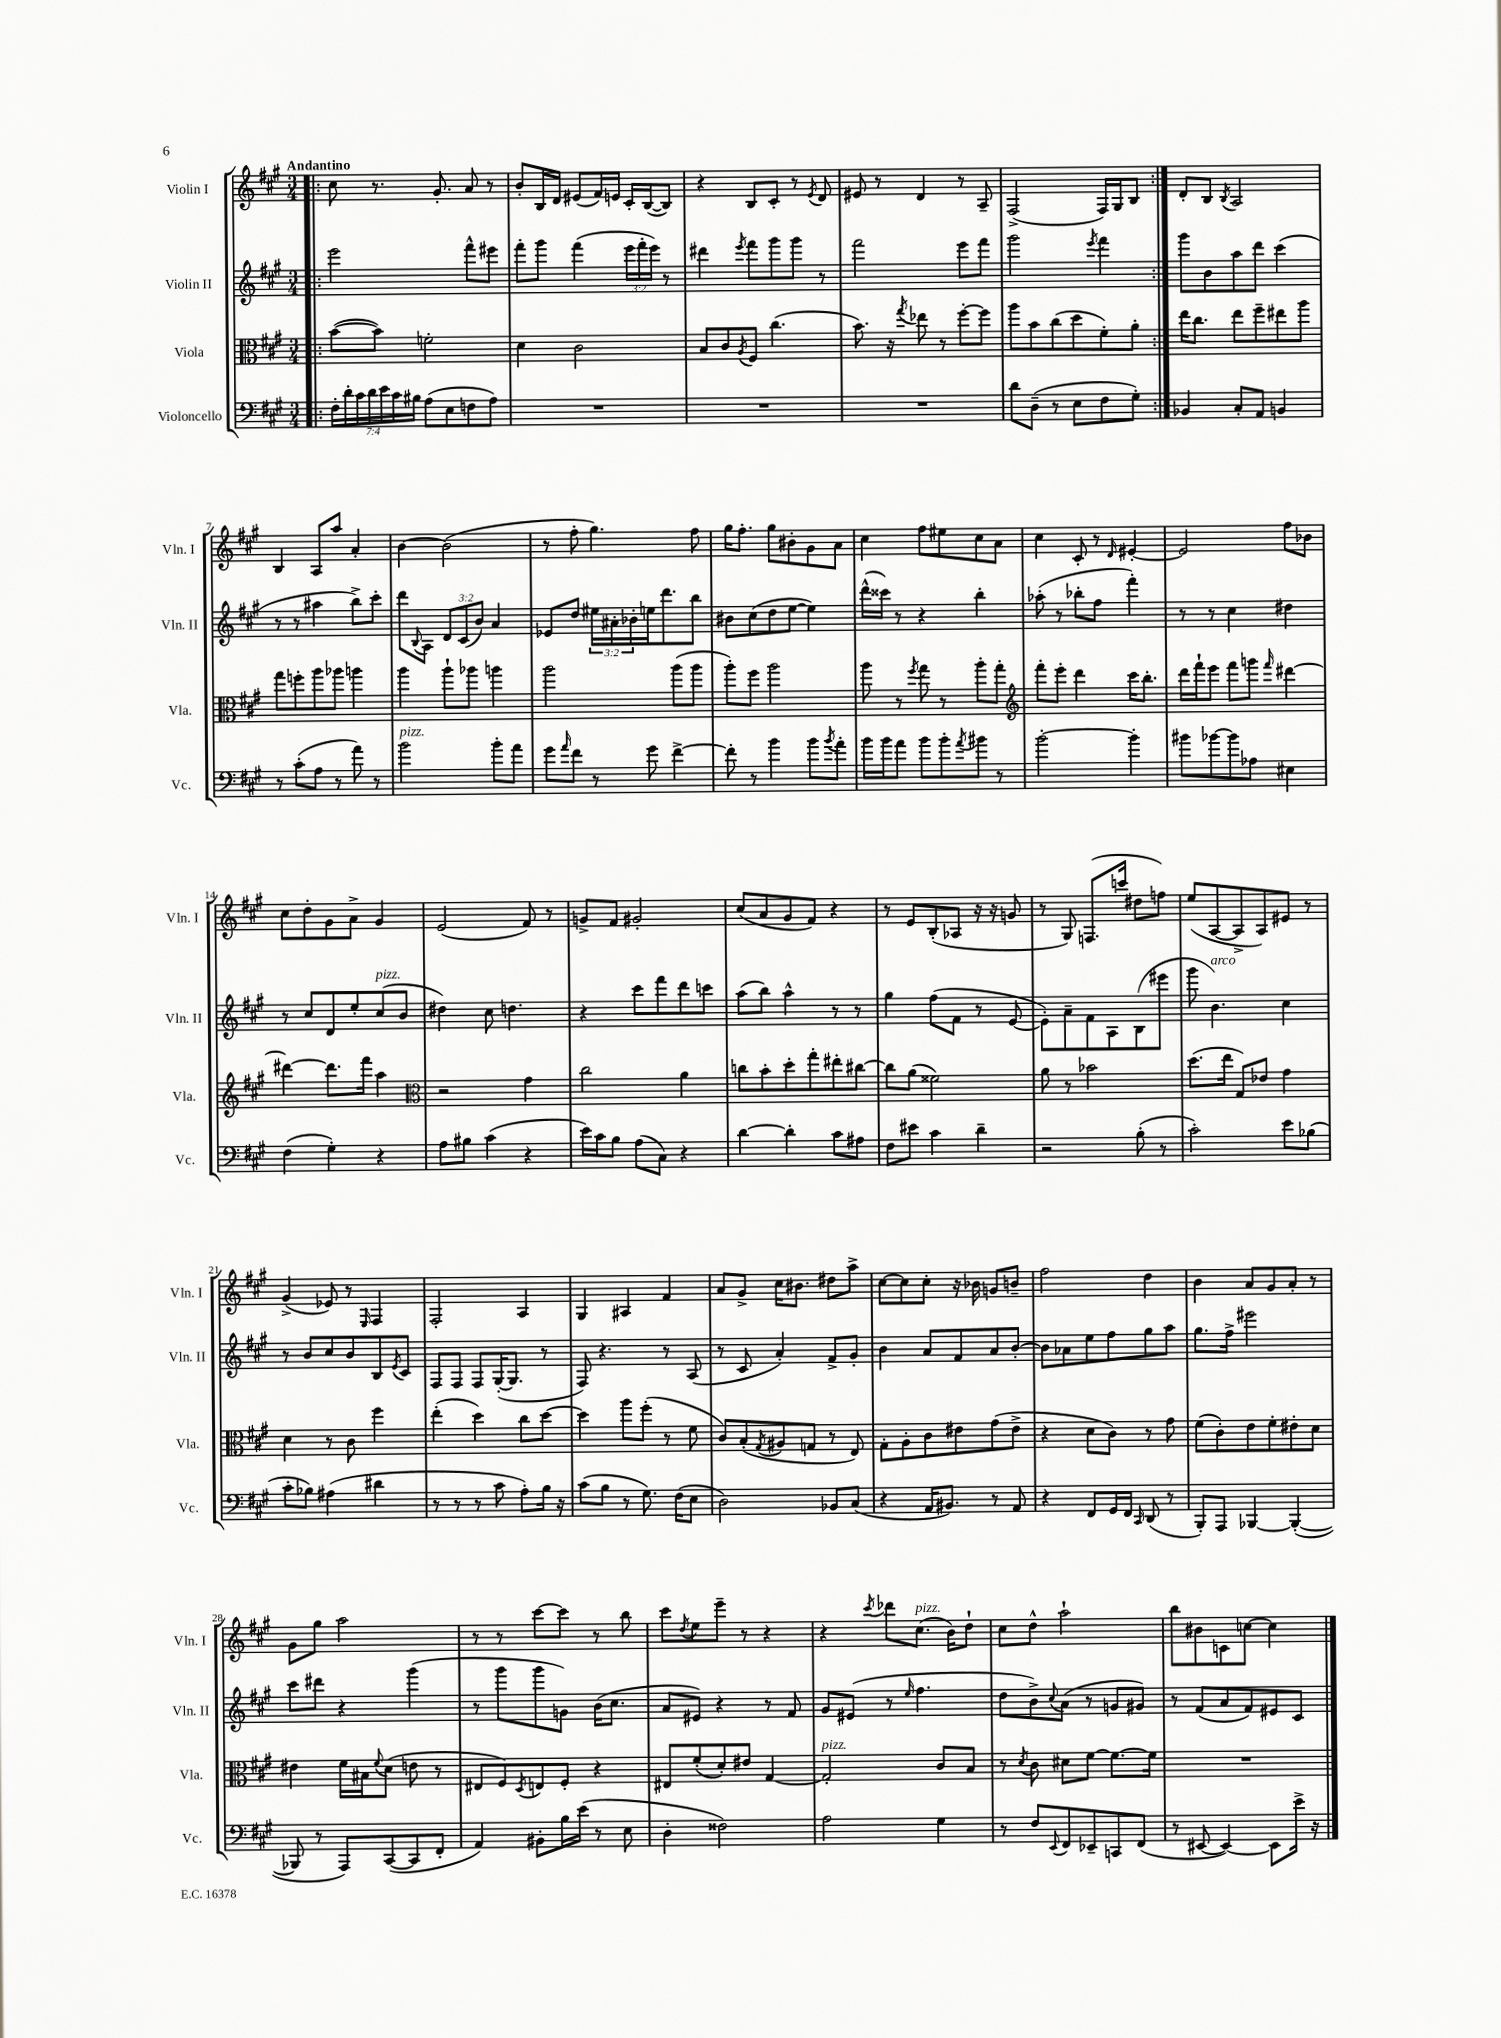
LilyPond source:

<<
\new StaffGroup <<
\new Staff = "s0" \with { instrumentName = "Violin I" shortInstrumentName = "Vln. I" } {
    \clef treble \key a \major \numericTimeSignature \time 3/4 \tempo "Andantino"
    \repeat volta 2 { \bar ".|:" cis''8 r8. gis'8.-. a'8 r8 |
    b'8-. b16 d'16 eis'8( fis'16) e'16 cis'16-. b16~( b8) |
    r4 b8 cis'8-. r8 \acciaccatura { e'8 } d'8 |
    eis'8 r8 d'4 r8 a8-- |
    fis2->( fis16) gis16 b8 | }
    d'8-. b8 \acciaccatura { b8 } a2 |
    b4 a8 a''8 a'4-. |
    b'4~ b'2( |
    r8 fis''8-. gis''4.) fis''8 |
    gis''16 fis''8.-. gis''8 bis'8-. gis'8 a'8 |
    cis''4 fis''8 eis''8 cis''8 a'8 |
    cis''4 cis'8-. r8 \grace { d'16 } eis'4~-. |
    eis'2 fis''8 bes'8 |
    cis''8 d''8-. gis'8 a'8-> gis'4 |
    e'2( fis'8) r8 |
    g'8-> fis'8 gis'2-. |
    cis''8( a'8 gis'8 fis'8) r4 |
    r8 e'8 b8-.( aes8 r16 r16 g'8 |
    r8 gis8) f8.( c'''16 dis''8 f''8) |
    e''8( a8~ a8-> a8) eis'8 r8 |
    gis'4->( ees'8) r8 \grace { e16 } fis4 |
    fis2-. a4 |
    gis4 ais4 fis'4 |
    a'8 gis'8-> cis''16 bis'8. dis''8 a''8-> |
    cis''8~ cis''8 cis''8-. r16 bes'16 g'8 b'8-- |
    fis''2 d''4 |
    b'4 a'8 gis'8 a'8-. r8 |
    gis'8 gis''8 a''2 |
    r8 r8 cis'''8~ cis'''8 r8 b''8 |
    cis'''8 \acciaccatura { d''8 } e''8 e'''8-- r8 r4 |
    r4 \acciaccatura { cis'''8 } des'''8 cis''8.^\markup { \italic "pizz." }( b'16) d''8-! |
    cis''8 d''8-^ a''2-! |
    b''8 bis'8 c'8 c''8~ c''4 \bar "|." |
}
\new Staff = "s1" \with { instrumentName = "Violin II" shortInstrumentName = "Vln. II" } {
    \clef treble \key a \major \numericTimeSignature \time 3/4 \override Staff.TupletNumber.text = #tuplet-number::calc-fraction-text
    \repeat volta 2 { \bar ".|:" e'''2 fis'''8-^ eis'''8 |
    fis'''8-. gis'''8 fis'''4( \tuplet 3/2 { e'''16 fis'''16-. e'''16) } r8 |
    dis'''4 \acciaccatura { e'''8 } fis'''8 gis'''8 gis'''8 r8 |
    fis'''2 e'''8 fis'''8 |
    gis'''2 \acciaccatura { e'''8 } fis'''4 | }
    gis'''8 b'8 a''8 d'''8 cis'''4( |
    r8 r8 ais''4 b''8->) cis'''8-. |
    d'''8 \appoggiatura { b8 } a8 \tuplet 3/2 { d'8 cis'8( b'8) } a'4 |
    ees'8 d''8 \tuplet 3/2 { eis''16 ais'16-. bes'16-. } e''16 d'''8. b''8 |
    bis'8 cis''8( d''8 e''8~ e''4) |
    d'''16-^( cisis'''16) r8 r4 b''4-. |
    aes''8-.( r8 bes''8-. fis''8 fis'''4-.) |
    r8 r8 cis''4 dis''4 |
    r8 cis''8 d'8 e''8-. cis''8^\markup { \italic "pizz." }( b'8 |
    dis''4) cis''8 d''4. |
    r4 cis'''8 fis'''8 d'''8 c'''8 |
    a''8( b''8) a''4-^ r8 r8 |
    gis''4 fis''8( fis'8 r8 e'8~ |
    e'8-.) a'8-- fis'8 a8 b8( eis'''8 |
    gis'''8 b'4.^\markup { \italic "arco" }) cis''4 |
    r8 b'8 cis''8 b'8 b8 \acciaccatura { e'8 } cis'8 |
    fis8 fis8 fis8 gis16~-.( gis8. r8 |
    fis8) r4. r8 a8( |
    r8 cis'8 a'4-.) fis'8-> gis'8-. |
    b'4 a'8 fis'8 a'8 b'8~-. |
    b'8 aes'8 e''8 fis''8 gis''8 a''8 |
    gis''8. fis''16-> eis'''2 |
    cis'''8 dis'''8 r4 gis'''4( |
    r8 gis'''8 gis'''8 g'8) b'16( cis''8. |
    a'8 eis'8) r4 r8 fis'8 |
    gis'8 eis'8( r8 \grace { e''16 } fis''4. |
    d''8 b'8->) \appoggiatura { cis''8 } a'8( r8 g'8 gis'8) |
    r8 fis'8( a'8 fis'8) eis'8 cis'8 \bar "|." |
}
\new Staff = "s2" \with { instrumentName = "Viola" shortInstrumentName = "Vla." } {
    \clef alto \key a \major \numericTimeSignature \time 3/4
    \repeat volta 2 { \bar ".|:" b'8~( b'8) f'2-. |
    d'4 cis'2 |
    b8 cis'8 \acciaccatura { a8 } fis8 cis''4.( |
    b'8.) r16 \acciaccatura { gis''8 } ees''8 r8 fis''8~-. fis''8 |
    a''8 b'8 cis''8( d''8 fis'8-.) a'8-. | }
    e''16 cis''8. e''8 fis''8-- eis''8 a''8 |
    gis''8 f''8-. a''8 aes''8 a''4 |
    a''4 a''8-! aes''8 a''4 |
    a''2 a''8( a''8 |
    a''8-.) fis''8 a''2 |
    a''8 r8 \acciaccatura { fis''8 } gis''8 r8 a''8-. gis''8-. |
    \clef treble fis'''8-. e'''8-. d'''4 cis'''16 b''8.-. |
    d'''16 fis'''16-! e'''8 fis'''8 g'''8 \grace { fis'''16 } dis'''4~ |
    dis'''4~ dis'''8. fis'''16 a''4 |
    \clef alto r2 gis'4 |
    cis''2 a'4 |
    c''8 b'8-. d''8-. gis''8-. eis''8-. cis''8~ |
    cis''8 a'8( fisis'2) |
    a'8 r8 bes'2 |
    d''8.( e''16 gis8) ees'8 gis'4 |
    d'4 r8 cis'8 fis''4 |
    e''4-.( d''4) cis''8 d''8~ |
    d''4 a''8 fis''8-.( r8 fis'8 |
    cis'8) b8-.( \acciaccatura { gis8 } ais8 g8 r8 e8) |
    gis8-. a8-. cis'8 eis'8 gis'8( eis'8-> |
    r4 d'8 cis'8) r8 gis'8 |
    fis'8( cis'8-.) e'8 fis'8-. eis'8-. d'8 |
    eis'4 fis'16 bis16 \appoggiatura { fis'8 } d'8( e'8 r8 |
    eis8 fis8) \acciaccatura { d8 } e8 fis8-. r4 |
    eis8 fis'8-.( d'8-.) eis'8 gis4~ |
    gis2-.^\markup { \italic "pizz." } cis'8 b8 |
    r8 \acciaccatura { d'8 } cis'8 dis'8 fis'8~ fis'8.~ fis'16 |
    R2. \bar "|." |
}
\new Staff = "s3" \with { instrumentName = "Violoncello" shortInstrumentName = "Vc." } {
    \clef bass \key a \major \numericTimeSignature \time 3/4 \override Staff.TupletNumber.text = #tuplet-number::calc-fraction-text
    \repeat volta 2 { \bar ".|:" \tuplet 7/4 { fis16-. d'16-. cis'16 d'16 e'16 cis'16 bis16 } a8( e8 f8 a8) |
    R2. |
    R2. |
    R2. |
    d'8 d8--( r8 e8 fis8 gis8-.) | }
    bes,4 cis8-. a,8 b,4 |
    r8 cis'8-.( a8 r8 a'8) r8 |
    b'2^\markup { \italic "pizz." } b'8-. a'8 |
    gis'8 \grace { a'16 } fis'8 r8 gis'8 fis'4~-> |
    fis'8-. r8 b'4 b'8 \acciaccatura { b'8 } a'8-. |
    b'16 b'16 a'8 b'8 b'8-. \acciaccatura { a'8 } bis'8 r8 |
    b'2~-. b'4-. |
    bis'8 bes'8~ bes'8 aes8 eis4 |
    fis4( gis4-.) r4 |
    a8 bis8 cis'4( r4 |
    e'16) cis'16 b8 a8( cis8) r4 |
    d'4~ d'4-. cis'8 ais8 |
    fis8 eis'8 cis'4 d'4-- |
    r2 b8-.( r8 |
    cis'2-.) e'8 bes8( |
    cis'8-. bes8) ais4( dis'4 |
    r8 r8 r8 cis'8 a8-.) b16 r16 |
    cis'8( b8 r8 gis8.) fis16( e8 |
    d2) bes,8 cis8( |
    r4 a,16 bis,8.) r8 a,8 |
    r4 fis,8 gis,16 fis,16 \grace { cis,16 } d,8( r8 |
    b,,8-.) a,,8 bes,,4~ bes,,4~-.( |
    bes,,8 r8 a,,8) cis,8~( cis,8 fis,8-. |
    a,4) bis,8-. b16 e'16( r8 e8 |
    d4-. fisis2) |
    a2 gis4 |
    r8 fis8 \appoggiatura { e,8 } fis,8 ees,8-- c,8 fis,8( |
    r8 eis,8~ eis,4~) eis,8 e'16-> r16 \bar "|." |
}
>>
>>
